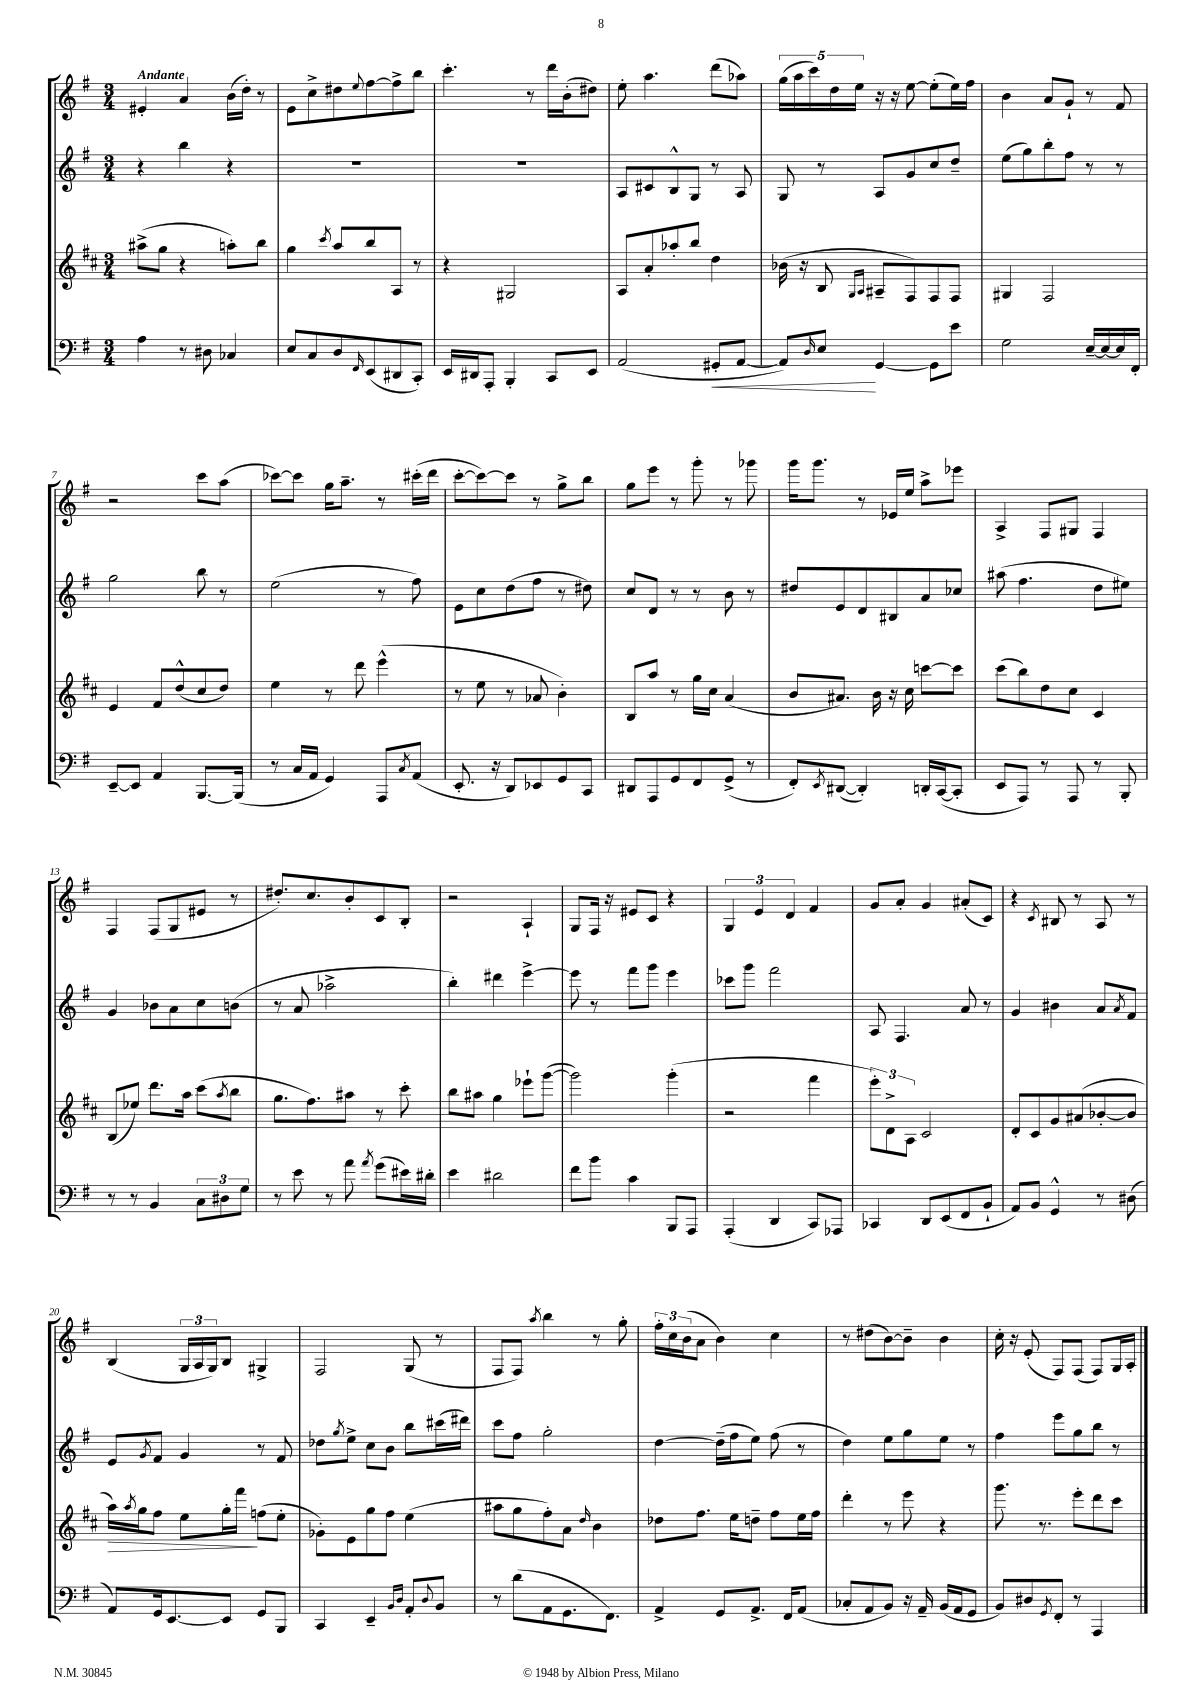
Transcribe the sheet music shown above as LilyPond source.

<<
\new StaffGroup <<
\new Staff = "s0" {
    \clef treble \key g \major \numericTimeSignature \time 3/4 \tempo "Andante"
    eis'4-. a'4 b'16( d''16-.) r8 |
    e'8 c''8-> dis''8 \appoggiatura { e''8 } fis''8~ fis''8-> b''8 |
    c'''4.-. r8 d'''16 b'16-.( dis''8) |
    e''8-. a''4. d'''8( aes''8) |
    \tuplet 5/4 { g''16( a''16 c'''16) d''16 e''16 } r16 r16 e''8~ e''8-.( e''16) fis''16 |
    b'4 a'8 g'8-! r8 fis'8 |
    r2 c'''8 a''8( |
    ces'''8~) ces'''8 g''16 a''8.-- r8 cis'''16-.( d'''16 |
    c'''8~-. c'''8~) c'''8 r8 g''8-> b''8 |
    g''8 e'''8 r8 g'''8-. r8 ges'''8 |
    g'''16 g'''8. r8 ees'16 e''16 a''8-> ees'''8 |
    a4-> fis8 gis8 fis4 |
    fis4 fis8( g8 eis'8 r8 |
    dis''8.-.) c''8. b'8-. c'8 b8-. |
    r2 a4-! |
    g8 fis16 r16 eis'8 c'8 r4 |
    \tuplet 3/2 { g4 e'4 d'4 } fis'4 |
    g'8 a'8-. g'4 ais'8-.( c'8) |
    r4 \acciaccatura { c'8 } bis8 r8 a8 r8 |
    b4( \tuplet 3/2 { g16 a16 g16) } b8 gis4-> |
    fis2 g8( r8 |
    fis8 fis8) \acciaccatura { a''8 } b''4 r8 g''8-. |
    \tuplet 3/2 { fis''16-. c''16 b'16( } a'8 b'4) c''4 |
    r8 dis''8( b'8~) b'8-- b'4 |
    c''16-. r16 e'8-.( fis8) fis8( fis8) g16 a16-. \bar "|." |
}
\new Staff = "s1" {
    \clef treble \key g \major \numericTimeSignature \time 3/4
    r4 b''4 r4 |
    R2. |
    R2. |
    a8 cis'8 b8-^ g8 r8 a8 |
    g8 r8 a8 g'8 c''8 d''8-- |
    e''8( g''8) b''8-. fis''8 r8 r8 |
    g''2 b''8 r8 |
    e''2( r8 fis''8) |
    e'8 c''8 d''8( fis''8 r8 dis''8) |
    c''8 d'8 r8 r8 b'8 r8 |
    dis''8 e'8 d'8 bis8 a'8 ces''8 |
    ais''8( fis''4. d''8 eis''8) |
    g'4 bes'8 a'8 c''8 b'8( |
    r8 a'8 aes''2-> |
    b''4-.) dis'''4 e'''4~-> |
    e'''8 r8 fis'''8 g'''8 e'''4 |
    ces'''8 g'''8 fis'''2 |
    a8 fis4. a'8 r8 |
    g'4 bis'4 a'8 \acciaccatura { a'8 } fis'8 |
    e'8 \acciaccatura { g'8 } fis'8 g'4 r8 fis'8 |
    des''8 \acciaccatura { g''8 } e''8-> c''8 b'8 b''8 cis'''16( dis'''16) |
    c'''8 fis''8 g''2-. |
    d''4~ d''16--( fis''16 e''8) fis''8( r8 |
    d''4) e''8 g''8 e''8 r8 |
    fis''4 e'''8 g''8 b''8 r8 \bar "|." |
}
\new Staff = "s2" {
    \clef treble \key d \major \numericTimeSignature \time 3/4
    ais''8->( g''8 r4 a''8-.) b''8 |
    g''4 \acciaccatura { cis'''8 } a''8 b''8 a8 r8 |
    r4 gis2 |
    a8 a'8-. aes''8-. b''8 d''4 |
    bes'16( r16 b8 \grace { g16 a16 } ais8-- fis8) fis8 fis8 |
    gis4 fis2 |
    e'4 fis'8 d''8-^( cis''8 d''8) |
    e''4 r8 d'''8 e'''4-^( |
    r8 e''8 r8 aes'8 b'4-.) |
    b8 a''8 r8 g''16 cis''16 a'4( |
    b'8 ais'8.) b'16 r16 cis''16 c'''8~ c'''8 |
    cis'''8( b''8) d''8 cis''8 cis'4 |
    b8( ees''8) d'''8. a''16 cis'''8( \acciaccatura { a''8 } b''8 |
    g''8. fis''8.) ais''8 r8 cis'''8-. |
    b''8 ais''8 g''4 ees'''8-! g'''8~( |
    g'''2) g'''4-.( |
    r2 fis'''4 |
    \tuplet 3/2 { e'''8-.) d'8-> a8 } cis'2 |
    d'8-. cis'8 g'8 ais'8( bes'8~-. bes'8 |
    a''16\>) \acciaccatura { a''8 } g''16 fis''8 e''8 g''16-. fis'''16\! f''8( e''8-. |
    ges'8-.) e'8 g''8 fis''8 e''4( |
    ais''8 g''8 fis''8-.) a'8 \grace { d''16 } b'4 |
    des''8 fis''8. e''16 d''8-- fis''8 e''16 fis''16 |
    d'''4-. r8 e'''8 r4 |
    g'''8. r8. e'''8-. d'''8 cis'''8 \bar "|." |
}
\new Staff = "s3" {
    \clef bass \key g \major \numericTimeSignature \time 3/4
    a4 r8 dis8 ces4 |
    e8 c8 d8 \grace { fis,16 } e,8( dis,8 c,8-.) |
    e,16 dis,16 a,,8-. b,,4-. c,8 e,8 |
    a,2( gis,8-.\< a,8~ |
    a,8) \grace { d16 } e8\! g,4~ g,8 e'8 |
    g2 e16~-- e16~ e16 fis,16-. |
    e,8~-- e,8 a,4 b,,8.~ b,,16( |
    r8 c16 a,16 g,4) a,,8 \acciaccatura { c8 } a,8( |
    e,8.-. r16 d,8) ees,8 g,8 c,8 |
    dis,8 a,,8 g,8 fis,8 g,8->( r8 |
    fis,8-.) \acciaccatura { e,8 } dis,8~( dis,4-.) d,16-. c,16~( c,8-. |
    e,8 a,,8) r8 a,,8 r8 b,,8-. |
    r8 r8 b,4 \tuplet 3/2 { c8 dis8 g8 } |
    r8 e'8 r8 a'8 \acciaccatura { a'8 } g'8( eis'16) dis'16-. |
    e'4 dis'2 |
    fis'8 b'8 c'4 b,,8 a,,8 |
    a,,4-.( d,4 c,8) aes,,8 |
    ces,4 d,8 e,8( fis,8 b,8-! |
    a,8) b,8 g,4-^ r8 dis8( |
    a,8) g,16 e,8.~ e,8 g,8 b,,8 |
    c,4 e,4-- \grace { b,16 d16 } a,8-. \appoggiatura { d8 } b,8 |
    r8 d'8( a,8 g,8. fis,8.) |
    a,4-> g,8 a,8.-> fis,16 a,8( |
    ces8-. a,8 b,8) r16 a,16-- b,16( a,16 g,8 |
    b,8) dis8 \acciaccatura { g,8 } fis,8-. r8 a,,4 \bar "|." |
}
>>
>>
